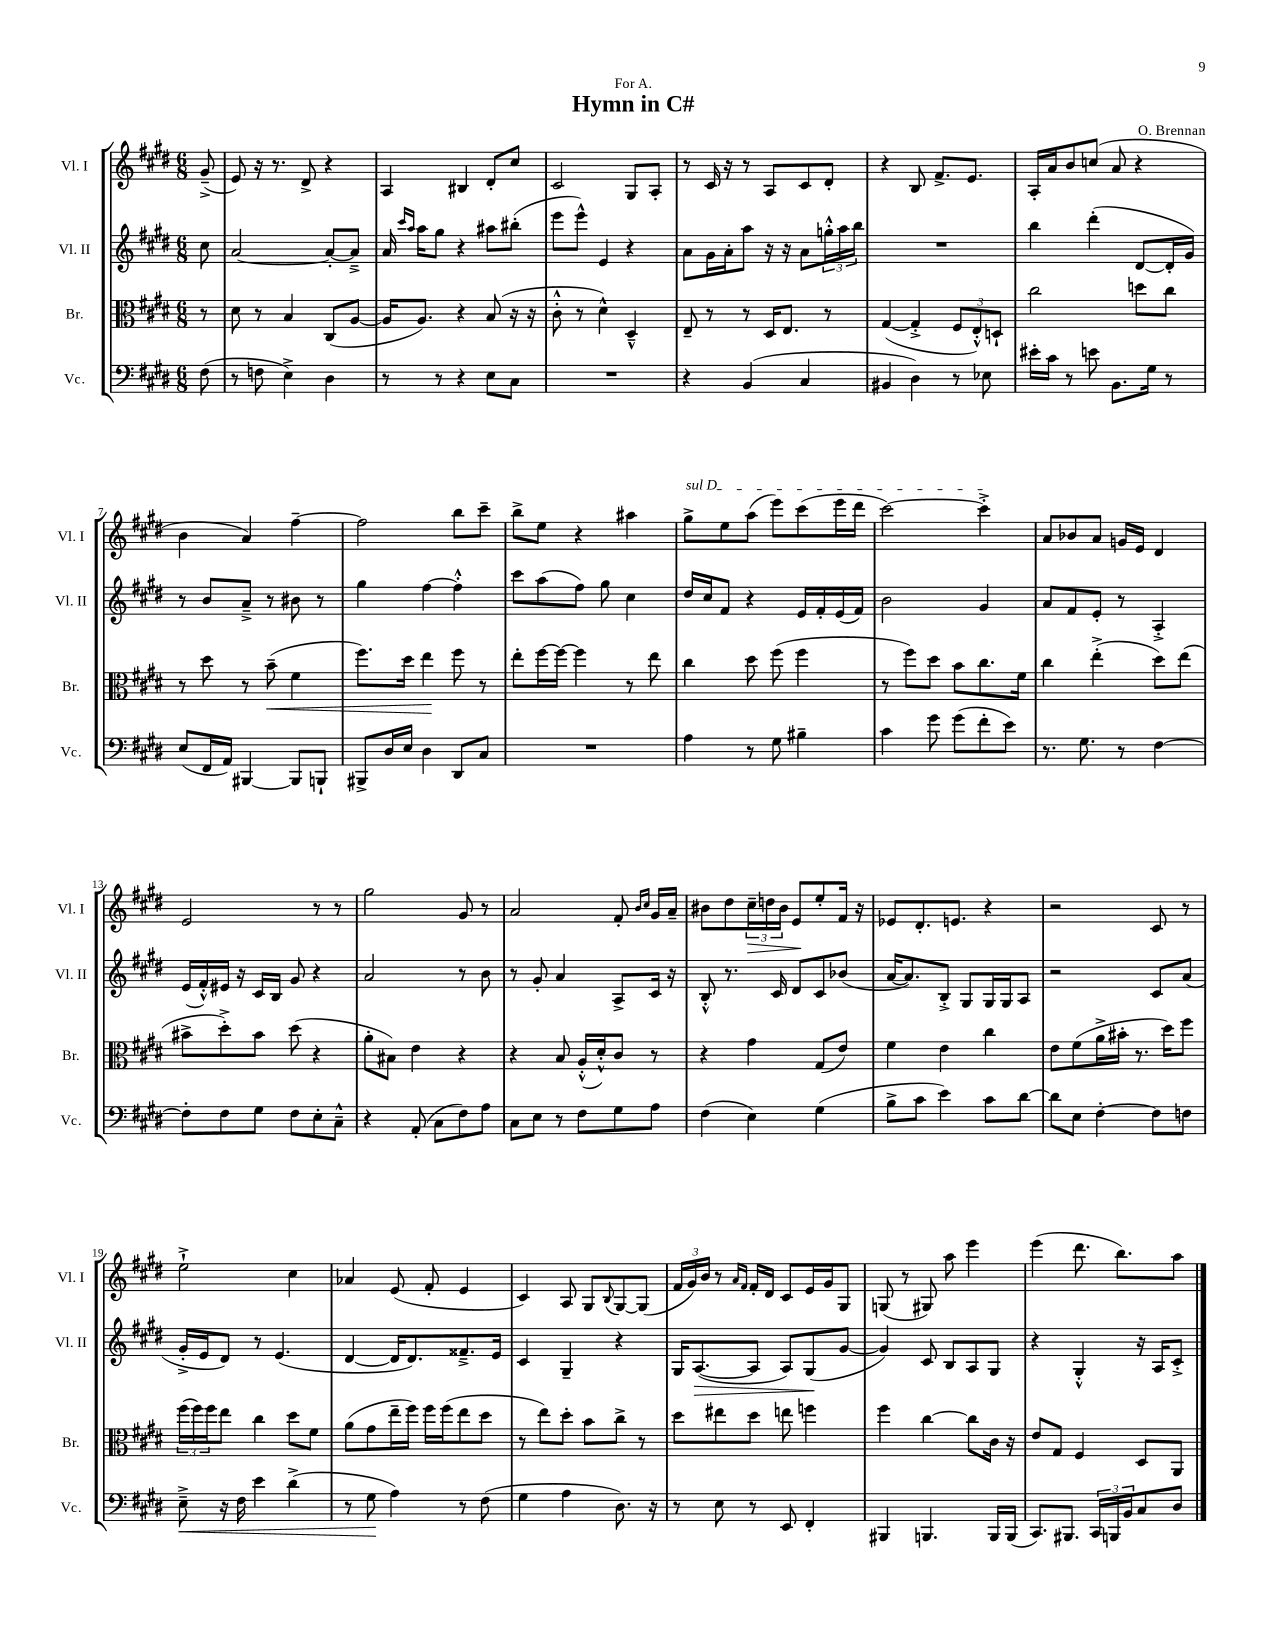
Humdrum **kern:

**kern	**dynam	**kern	**dynam	**kern	**dynam	**kern	**dynam
*part4	*part4	*part3	*part3	*part2	*part2	*part1	*part1
*staff4	*staff4	*staff3	*staff3	*staff2	*staff2	*staff1	*staff1
*I"Vc.	*	*I"Br.	*	*I"Vl. II	*	*I"Vl. I	*
*I'Vc.	*	*I'Br.	*	*I'Vl. II	*	*I'Vl. I	*
*clefF4	*	*clefC3	*	*clefG2	*	*clefG2	*
*k[f#c#g#d#]	*	*k[f#c#g#d#]	*	*k[f#c#g#d#]	*	*k[f#c#g#d#]	*
*M6/8	*	*M6/8	*	*M6/8	*	*M6/8	*
=	=	=	=	=	=	=	=
(8F#\	.	8r	.	8cc#\	.	(8g#~^/	.
=1	=1	=1	=1	=1	=1	=1	=1
8r	.	8d#\	.	[2a/	.	8e/)	.
8Fn\	.	8r	.	.	.	16r	.
.	.	.	.	.	.	8.r	.
4E^\)	.	4B/	.	.	.	.	.
.	.	.	.	.	.	8d#^/	.
4D#\	.	(8C#/L	.	8a'/L_	.	4r	.
.	.	[8A/J	.	8a~^/J]	.	.	.
=2	=2	=2	=2	=2	=2	=2	=2
8r	.	16A/KL]	.	16a/	.	4A/	.
.	.	.	.	16qqccc#/LL	.	.	.
.	.	.	.	16qqaa/JJ	.	.	.
.	.	8.A/J)	.	16aa\KL	.	.	.
8r	.	.	.	8gg#\J	.	.	.
4r	.	4r	.	4r	.	4B#X/	.
8E\L	.	(8B/	.	8aa#X\L	.	8d#'/L	.
8C#\J	.	16r	.	(8bb#X'\J	.	8cc#/J	.
.	.	16r	.	.	.	.	.
=3	=3	=3	=3	=3	=3	=3	=3
2.r	.	8c#'^^\	.	8eee\L	.	2c#/	.
.	.	8r	.	8eee^^\J)	.	.	.
.	.	4d#^^\)	.	4e/	.	.	.
.	.	4D#~^^/	.	4r	.	8G#/L	.
.	.	.	.	.	.	8A'/J	.
=4	=4	=4	=4	=4	=4	=4	=4
4r	.	8E~/	.	8a\L	.	8r	.
.	.	8r	.	16g#\L	.	16c#/	.
.	.	.	.	16a'\J	.	16r	.
(4BB/	.	8r	.	8aa\J	.	8r	.
.	.	16D#/KL	.	16r	.	8A/L	.
.	.	8.E/J	.	16r	.	.	.
4C#/	.	.	.	8a\L	.	8c#/	.
.	.	8r	.	24ggn'^^\L	.	8d#'/J	.
.	.	.	.	24aa\	.	.	.
.	.	.	.	24bb\JJ	.	.	.
=5	=5	=5	=5	=5	=5	=5	=5
4BB#X/	.	([4G#/	.	2.r	.	4r	.
4D#\)	.	4G#'^/]	.	.	.	8B/	.
.	.	.	.	.	.	8.f#^/L	.
8r	.	12F#/L	.	.	.	.	.
.	.	.	.	.	.	8.e/J	.
.	.	12E'^^/)	.	.	.	.	.
8E-X\	.	.	.	.	.	.	.
.	.	12Dn`/J	.	.	.	.	.
=6	=6	=6	=6	=6	=6	=6	=6
16e#X'\LL	.	2cc#\	.	4bb\	.	16A'/LL	.
16c#\JJ	.	.	.	.	.	16a/J	.
8r	.	.	.	.	.	8b/	.
8en\	.	.	.	(4ddd#'\	.	(8ccn/J	.
8.BB\L	.	.	.	.	.	8a/	.
.	.	8ddn\L	.	[8d#/L	.	4r	.
16G#\Jk	.	.	.	.	.	.	.
8r	.	8cc#\J	.	16d#'/L]	.	.	.
.	.	.	.	16g#/JJ)	.	.	.
!!LO:LB:g=z
=7	=7	=7	=7	=7	=7	=7	=7
(8E/L	.	8r	.	8r	.	4b\	.
16FF#/L	.	8dd#\	.	8b/L	.	.	.
16AA/JJ)	.	.	.	.	.	.	.
[4BBB#X/	.	8r	.	8a~^/J	.	4a/)	.
!	!	!	!LO:HP:b	!	!	!	!
.	.	(8b~\	<	8r	.	.	.
8BBB#/L]	.	4f#\	.	8b#X\	.	[4ff#~\	.
8BBBn`/J	.	.	.	8r	.	.	.
=8	=8	=8	=8	=8	=8	=8	=8
8BBB#X^/L	.	8.ff#\L)	.	4gg#\	.	2ff#\]	.
16D#/L	.	.	.	.	.	.	.
16E/JJ	.	16dd#\Jk	.	.	.	.	.
4D#\	.	4ee\	.	[4ff#\	.	.	.
8DD#/L	.	8ff#\	[	4ff#'^^\]	.	8bb\L	.
8C#/J	.	8r	.	.	.	8ccc#~\J	.
=9	=9	=9	=9	=9	=9	=9	=9
2.r	.	8ee'\L	.	8ccc#\L	.	8bb^\L	.
.	.	[16ff#\L	.	(8aa\	.	8ee\J	.
.	.	16ff#\JJ_	.	.	.	.	.
.	.	4ff#\]	.	8ff#\J)	.	4r	.
.	.	.	.	8gg#\	.	.	.
.	.	8r	.	4cc#\	.	4aa#X\	.
.	.	8ee\	.	.	.	.	.
=10	=10	=10	=10	=10	=10	=10	=10
!	!	!	!	!	!	!LO:TX:a:i:t=sul D	!
4A\	.	4cc#\	.	16dd#/LL	.	8gg#^\L	.
.	.	.	.	16cc#/J	.	.	.
.	.	.	.	8f#/J	.	8ee\	.
8r	.	8dd#\	.	4r	.	(8aa\J	.
8G#\	.	(8ff#\	.	.	.	8eee\L)	.
4B#X~\	.	4ff#\	.	16e/LL	.	(8ccc#\	.
.	.	.	.	16f#'/	.	.	.
.	.	.	.	(16e/	.	16eee\L	.
.	.	.	.	16f#/JJ)	.	16ddd#\JJ	.
=11	=11	=11	=11	=11	=11	=11	=11
4c#\	.	8r	.	2b\	.	[2ccc#\)	.
.	.	8ff#\L)	.	.	.	.	.
8g#\	.	8dd#\J	.	.	.	.	.
(8g#\L	.	8b\L	.	.	.	.	.
8f#'\	.	8.cc#\	.	4g#/	.	4ccc#'^\]	.
8e\J)	.	.	.	.	.	.	.
.	.	16f#\Jk	.	.	.	.	.
=12	=12	=12	=12	=12	=12	=12	=12
8.r	.	4cc#\	.	8a/L	.	8a/L	.
.	.	.	.	8f#/	.	8b-X/	.
8.G#\	.	.	.	.	.	.	.
.	.	(4ee'^\	.	8e'/J	.	8a/J	.
8r	.	.	.	8r	.	16gn/LL	.
.	.	.	.	.	.	16e/JJ	.
[4F#\	.	8dd#\L)	.	4A'^/	.	4d#/	.
.	.	(8ee\J	.	.	.	.	.
!!LO:LB:g=z
=13	=13	=13	=13	=13	=13	=13	=13
8F#'\L]	.	8b#X^\L	.	(16e/LL	.	2e/	.
.	.	.	.	16f#'^^/)	.	.	.
8F#\	.	8dd#'^\)	.	16e#X/JJ	.	.	.
.	.	.	.	16r	.	.	.
8G#\J	.	8b#\J	.	16c#/LL	.	.	.
.	.	.	.	16B/JJ	.	.	.
8F#\L	.	(8dd#\	.	8g#/	.	.	.
8E'\	.	4r	.	4r	.	8r	.
8C#~^^\J	.	.	.	.	.	8r	.
=14	=14	=14	=14	=14	=14	=14	=14
4r	.	8a'\L	.	2a/	.	2gg#\	.
.	.	8B#X\J)	.	.	.	.	.
(8AA'/	.	4e\	.	.	.	.	.
8C#\L	.	.	.	.	.	.	.
8F#\)	.	4r	.	8r	.	8g#/	.
8A\J	.	.	.	8b\	.	8r	.
=15	=15	=15	=15	=15	=15	=15	=15
8C#\L	.	4r	.	8r	.	2a/	.
8E\J	.	.	.	8g#'/	.	.	.
8r	.	8B/	.	4a/	.	.	.
8F#\L	.	(16A'^^/LL	.	.	.	.	.
.	.	16d#'^^/J)	.	.	.	.	.
8G#\	.	8c#/J	.	8A^/L	.	8f#'/	.
.	.	.	.	.	.	16qqb/LL	.
.	.	.	.	.	.	16qqcc#/JJ	.
8A\J	.	8r	.	16c#/Jk	.	16g#/LL	.
.	.	.	.	16r	.	16a~/JJ	.
=16	=16	=16	=16	=16	=16	=16	=16
(4F#\	.	4r	.	8B'^^/	.	8b#X\L	.
.	.	.	.	8.r	.	8dd#\	.
!	!	!	!	!	!	!	!LO:HP:b
4E\)	.	4g#\	.	.	.	24cc#~\L	>
.	.	.	.	.	.	24ddn\	.
.	.	.	.	16c#/	.	.	.
.	.	.	.	.	.	24b#\JJ	.
.	.	.	.	8d#/L	.	8e/L	.
(4G#\	.	(8G#/L	.	8c#/	.	8ee'/	]
.	.	8e/J)	.	(8b-X/J	.	16f#/Jk	.
.	.	.	.	.	.	16r	.
=17	=17	=17	=17	=17	=17	=17	=17
8B^\L	.	4f#\	.	[16a/KL	.	8e-X/L	.
.	.	.	.	8.a/])	.	.	.
8c#\J	.	.	.	.	.	8.d#'/	.
4e\)	.	4e\	.	8B'^/J	.	.	.
.	.	.	.	.	.	8.en/J	.
.	.	.	.	8G#/L	.	.	.
8c#\L	.	4cc#\	.	16G#/L	.	4r	.
.	.	.	.	16G#/J	.	.	.
[8d#\J	.	.	.	8A/J	.	.	.
=18	=18	=18	=18	=18	=18	=18	=18
8d#\L]	.	8e\L	.	2r	.	2r	.
8E\J	.	(8f#\	.	.	.	.	.
[4F#'\	.	16a^\L	.	.	.	.	.
.	.	16b#X'\JJ	.	.	.	.	.
.	.	8.r	.	.	.	.	.
8F#\L]	.	.	.	8c#/L	.	8c#/	.
.	.	16dd#\KL)	.	.	.	.	.
8Fn\J	.	8ff#\J	.	(8a/J	.	8r	.
!!LO:LB:g=z
=19	=19	=19	=19	=19	=19	=19	=19
!	!LO:HP:b	!	!	!	!	!	!
8E~^\	<	(24ff#\LL	.	16g#'^/LL	.	2ee`^\	.
.	.	24ff#\)	.	.	.	.	.
.	.	.	.	16e/J	.	.	.
.	.	24ff#\J	.	.	.	.	.
16r	.	8ee\J	.	8d#/J)	.	.	.
16F#\	.	.	.	.	.	.	.
4e\	.	4cc#\	.	8r	.	.	.
.	.	.	.	(4.e/	.	.	.
(4d#^\	.	8dd#\L	.	.	.	4cc#\	.
.	.	8f#\J	.	.	.	.	.
=20	=20	=20	=20	=20	=20	=20	=20
8r	.	(8a\L	.	[4d#/	.	4a-X/	.
8G#\	.	8g#\	.	.	.	.	.
4A\)	[	16ee~\L	.	16d#/KL]	.	(8e/	.
.	.	16ff#\JJ)	.	8.d#/)	.	.	.
.	.	16ff#\LL	.	.	.	8f#'/	.
.	.	(16ff#\J	.	.	.	.	.
8r	.	8ee\	.	8.f##X~^/	.	4e/	.
(8F#\	.	8dd#\J	.	.	.	.	.
.	.	.	.	16e/Jk	.	.	.
=21	=21	=21	=21	=21	=21	=21	=21
4G#\	.	8r	.	4c#/	.	4c#/)	.
.	.	8ee\L)	.	.	.	.	.
4A\	.	8dd#'\J	.	4G#~/	.	8A/	.
.	.	8b\L	.	.	.	8G#/L	.
.	.	.	.	.	.	8qqB/	.
8.D#\)	.	8cc#^\J	.	4r	.	[8G#/	.
.	.	8r	.	.	.	(8G#/J]	.
16r	.	.	.	.	.	.	.
=22	=22	=22	=22	=22	=22	=22	=22
8r	.	8dd#\L	.	16G#/KL	.	24f#/LL	.
.	.	.	.	.	.	24g#/)	.
!	!	!	!	!	!LO:HP:b	!	!
.	.	.	.	([8.A/	>	.	.
.	.	.	.	.	.	24b/JJ	.
8E\	.	8ee#X\	.	.	.	8r	.
.	.	.	.	.	.	16qqa/LL	.
.	.	.	.	.	.	16qqf#/JJ	.
8r	.	8dd#\J	.	8A/J]	.	16f#'/LL	.
.	.	.	.	.	.	16d#/JJ	.
8EE/	.	8een\	.	8A/L)	.	8c#/L	.
4FF#'/	.	4ffn\	.	(8G#/	.	16e/L	.
.	.	.	.	.	.	16g#/J	.
.	.	.	.	[8g#/J	]	8G#/J	.
=23	=23	=23	=23	=23	=23	=23	=23
4BBB#X/	.	4ff#\	.	4g#/])	.	(8Gn/	.
.	.	.	.	.	.	8r	.
4.BBBn/	.	[4cc#\	.	8c#/	.	8G#X/)	.
.	.	.	.	8B/L	.	8aa\	.
.	.	8cc#\L]	.	8A/	.	4eee\	.
16BBB/LL	.	16c#\Jk	.	8G#/J	.	.	.
(16BBB/JJ	.	16r	.	.	.	.	.
=24	=24	=24	=24	=24	=24	=24	=24
8.CC#/L)	.	8e/L	.	4r	.	(4eee\	.
.	.	8G#/J	.	.	.	.	.
8.BBB#X/J	.	.	.	.	.	.	.
.	.	4F#/	.	4G#'^^/	.	8.ddd#\	.
24CC#/LL	.	.	.	.	.	.	.
24BBBn/	.	.	.	.	.	.	.
.	.	.	.	.	.	8.bb\L)	.
24BB/J	.	.	.	.	.	.	.
8C#/	.	8D#/L	.	16r	.	.	.
.	.	.	.	16A/KL	.	.	.
8D#/J	.	8AA/J	.	8c#'^/J	.	8aa\J	.
==	==	==	==	==	==	==	==
*-	*-	*-	*-	*-	*-	*-	*-
